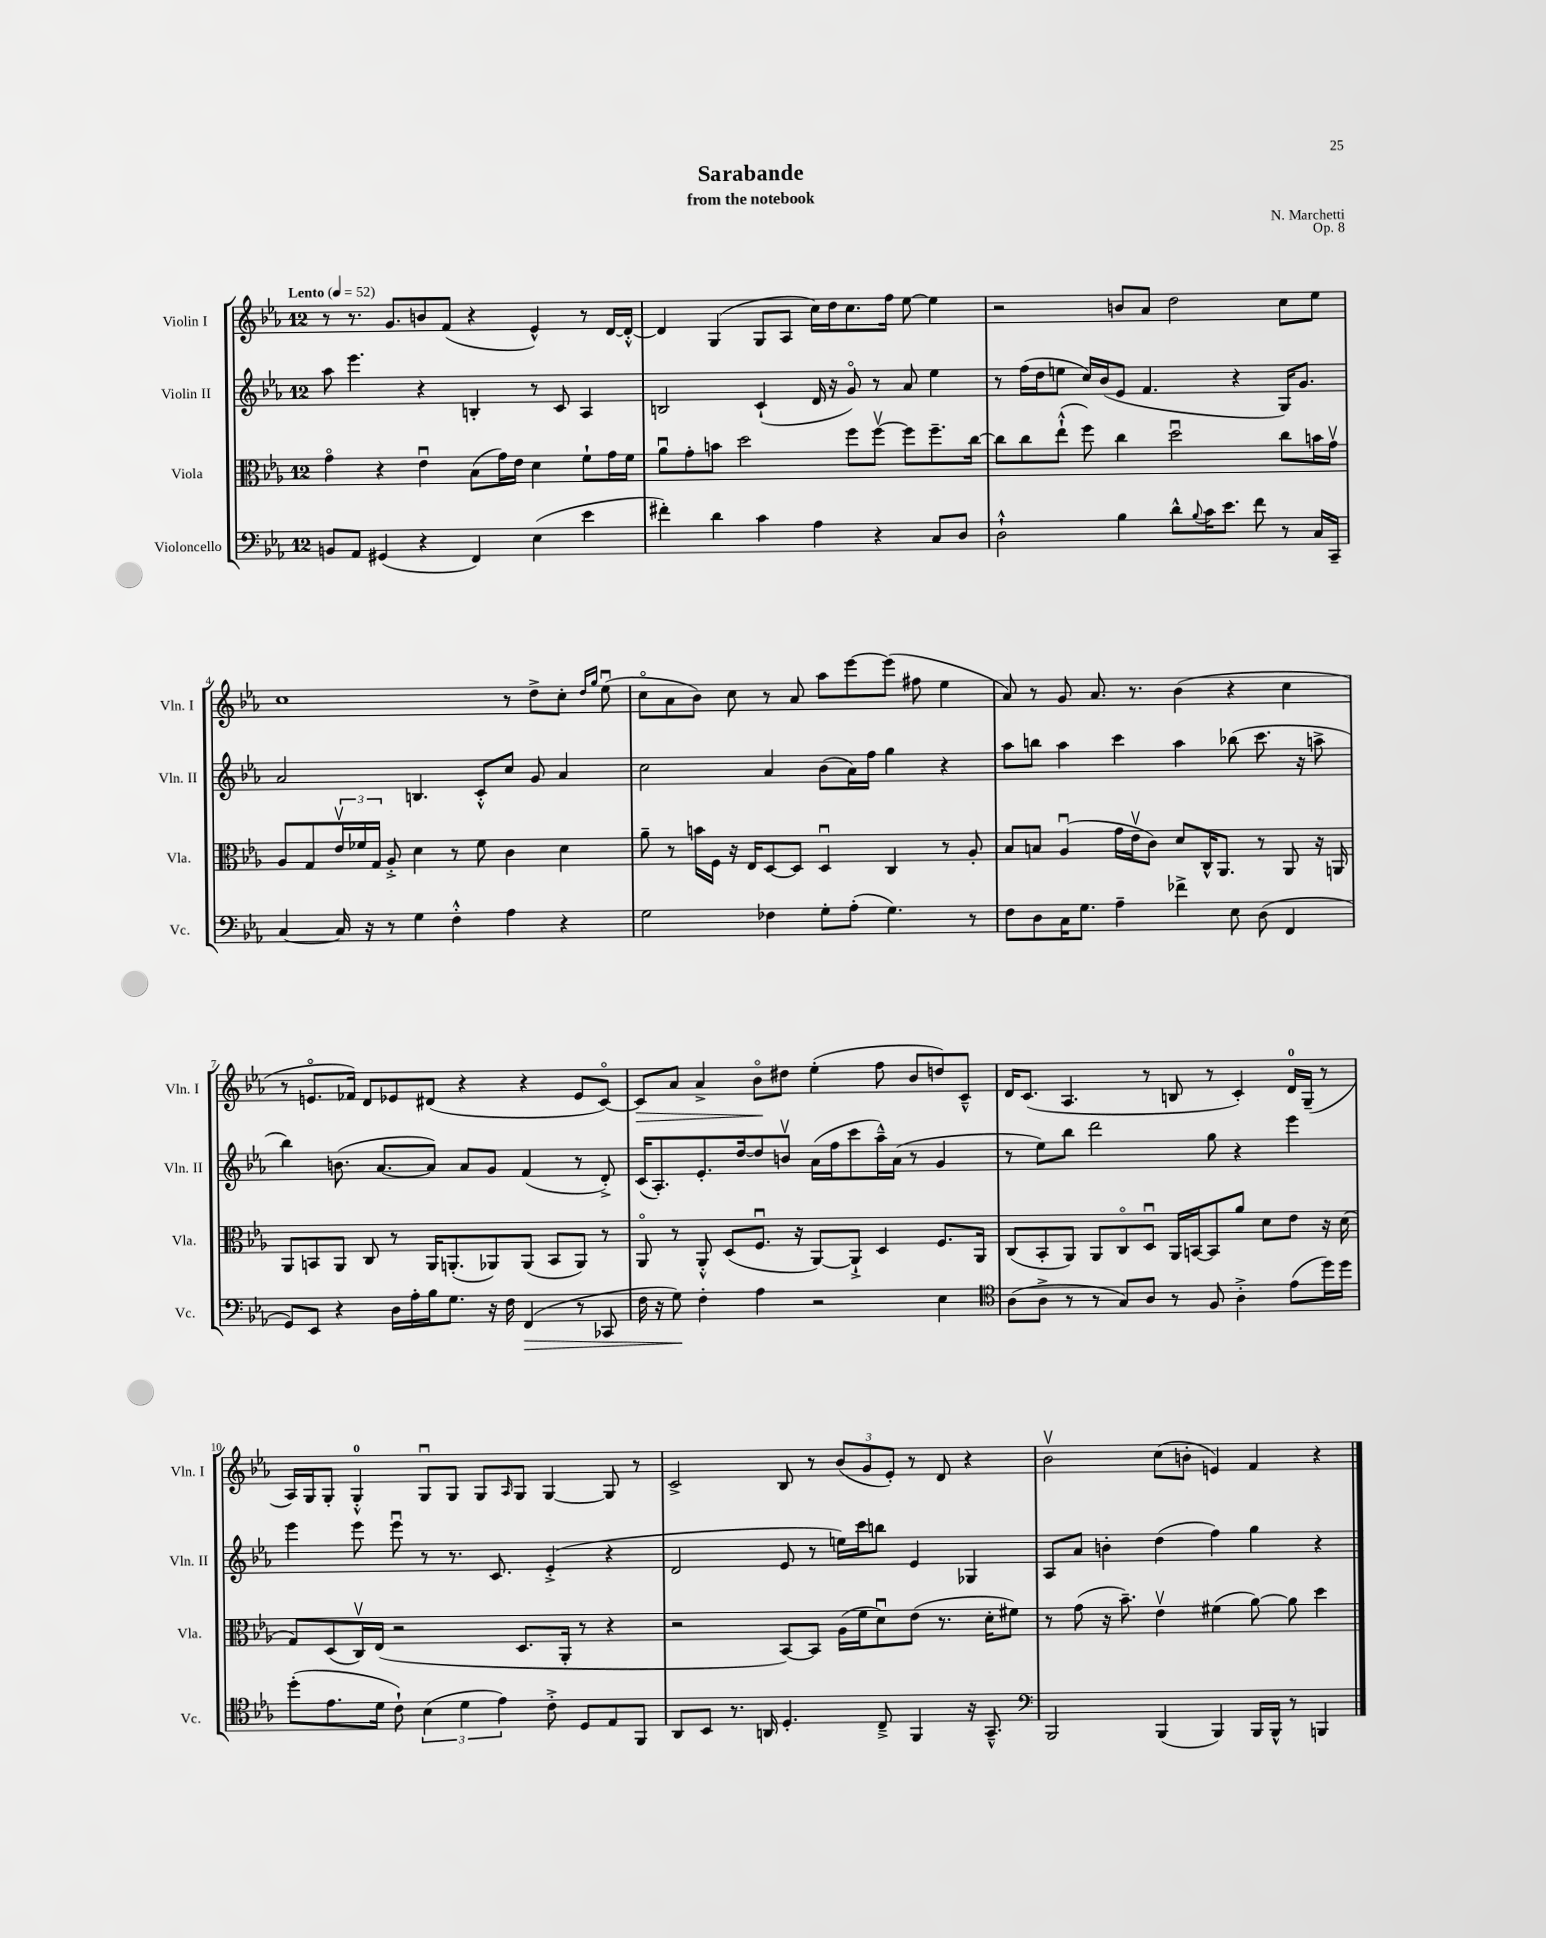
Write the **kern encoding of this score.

**kern	**kern	**kern	**kern
*staff4	*staff3	*staff2	*staff1
*clefF4	*clefC3	*clefG2	*clefG2
*k[b-e-a-]	*k[b-e-a-]	*k[b-e-a-]	*k[b-e-a-]
*M12/8	*M12/8	*M12/8	*M12/8
*MM52	*MM52	*MM52	*MM52
8BB/L	4go\	8aa-\	8r
8AA-/J	.	4.eee-\	8.r
(4GG#/	4r	.	.
.	.	.	8.g/L
4r	4e-u\	4r	8b/
.	.	.	(8f/J
4FF/)	(8B-\L	4B'/	4r
.	16g\L)	.	.
.	16e-\JJ	.	.
(4E-\	4d\	8r	4e-^^/)
.	.	8c/	.
4e-\	8f`\L	4A-/	8r
.	16g\L	.	[16d/LL
.	16f\JJ	.	16d'^^/_JJ
=	=	=	=
4f#'\)	8a-u\L	2B/	4d/]
.	8g'\	.	.
4d\	8b\J	.	(4G/
.	2dd\	.	.
4c\	.	(4c`/	8G/L
.	.	.	8A-/J
4A-\	.	16d/	16cc\LL)
.	.	16r	16dd\J
.	8ff\L	8go/)	8.cc\
4r	[8ffv\J	8r	.
.	.	.	16ff\Jk
.	8ff\]L	8a-/	[8ee-\
8C/L	8.ff~\	4ee-\	4ee-\]
8D/J	.	.	.
.	[16cc\Jk	.	.
=	=	=	=
2D`^^\	8cc\]L	8r	2r
.	8cc\	(16ff\LL	.
.	.	16dd\J	.
.	(8ee-`^^\J	8ee\J	.
.	8ff\)	16cc/LL)	.
.	.	(16b-/J	.
4B-\	4cc\	8e-/J	8b/L
.	.	4.f/	8a-/J
8d^^\L	2ddu\	.	2dd\
8qqB-/	.	.	.
16c\K	.	.	.
8.e-\J	.	.	.
.	.	4r	.
8f\	.	.	.
8r	8cc\L	16G/LK)	8cc\L
.	.	8.g/J	.
16C/LL	16b\L	.	8ee-\J
16CC~/JJ	16gv\JJ	.	.
=	=	=	=
[4C/	8A-/L	2a-/	1cc
.	8G/	.	.
16C/]	24e-v/L	.	.
.	24f-/	.	.
16r	.	.	.
.	24G/JJ	.	.
8r	8A-'^/	.	.
4G\	4d\	4.B/	.
4F'^^\	8r	.	.
.	8f-\	8c'^^/L	.
4A-\	4c\	8cc/J	8r
.	.	8g/	8dd^\L
4r	4d\	4a-/	8cc'\J
.	.	.	16qqdd/LL
.	.	.	16qqgg/JJ
.	.	.	(8ee-u\
=	=	=	=
2G\	8a-~\	2cc\	8cco\L
.	8r	.	8a-\
.	16b\LL	.	8b-\J)
.	16F\JJ	.	.
.	16r	.	8cc\
.	16E-/LK	.	.
4F-\	[8D/	4a-/	8r
.	8D/]J	.	8a-/
8G'\L	4Du/	(8b-\L	8aa-\L
(8A-'\J	.	16a-\L)	[8eee-\
.	.	16ff\JJ	.
4.G\)	4C/	4gg\	(8eee-\]J
.	.	.	8ff#\
.	8r	4r	4ee-\
8r	8A-'/	.	.
=	=	=	=
8F\L	8B-/L	8aa-\L	8a-/)
8D\	8B/J	8bb\J	8r
16C\K	(4A-u/	4aa-\	8g/
8.G\J	.	.	.
.	.	.	8.a-/
4A-~\	16g\LL	4ccc\	.
.	16e-v\J	.	8.r
.	8c\J)	.	.
4f-^\	8d/L	4aa-\	(4b-\
.	16C^^/K	.	.
.	8.AA-/J	.	.
8E-\	.	(8bb-\	4r
(8D\	8r	8.ccc\	.
4FF/	8AA-/	.	4cc\
.	.	16r	.
.	16r	8aa^\	.
.	16AA/	.	.
=	=	=	=
8GG/L)	8AA-/L	4bb-\)	8r
8EE-/J	8BB/	.	8.eo/L
4r	8AA-/J	(8.b\	.
.	.	.	16f-/Jk)
.	8C/	.	8d/L
.	.	[8.a-/L	.
16D\LL	8r	.	8e-/
16A-'\	.	.	.
16B-\J	16AA-/LK	8a-/]J)	(8d#/J
8.G\J	(8.AA'/	.	.
.	.	8a-/L	4r
16r	8AA-/)	8g/J	.
16F\	.	.	.
(4FF/	(8AA-/J	(4f/	4r
.	8BB/L	.	.
8r	8AA-/J)	8r	8e-/L
8CC-/	8r	8d'^/)	[8co/J)
=	=	=	=
16F\	8AA-o/	(16c/LK	8c/]L
16r	.	8.A-'/)	.
8G\)	8r	.	8a-/J
4F'\	8AA-'^^/	8.e-'/	4a-^/
.	(8D/L	.	.
.	.	[16dd/k	.
4A-\	8.Fu/J	8dd/]	8b-o\L
.	.	8bv/J	8dd#\J
.	16r	.	.
2r	[8AA-/L)	(16a-\LL	(4ee-'\
.	.	16ff\J	.
.	8AA-`^/]J	8ccc\	.
.	4D/	16aa-~^^\L)	8ff\
.	.	(16a-\JJ	.
.	.	8r	8b-/L
4E-\	8.F/L	4g/	8dd/)
.	.	.	8c~^^/J
.	16AA-/Jk	.	.
=	=	=	=
*clefC4	*	*	*
(8A-\L	(8C/L	8r	16d/LK
.	.	.	(8.c/J
8A-^\J	8BB-'/	8ee-\L)	.
8r	8AA-/J)	8bb-\J	4.A-/
8r	8AA-/L	2ddd\	.
8G/L)	8Co/	.	.
8A-/J	8Du/J	.	8r
8r	16AA-/LL	.	8B/
.	[16BB/J	.	.
8F/	8BB/]	8gg\	8r
4A-'^\	8a-/J	4r	4c'/)
.	8d\L	.	.
(8e-\L	8e-\J	4eee-\	16d/LL
.	.	.	(16G~/JJ
16dd\L)	16r	.	8r
16dd\JJ	(16d\	.	.
=	=	=	=
(8dd'\L	8G/L)	4eee-\	16A-/LL)
.	.	.	16G/J
8.e-\	(8D/	.	8G'/J
.	16Cv/L)	8eee-\	4G'^^/
16d\Jk	(16E-/JJ	.	.
8c`\)	2r	8eee-u\	.
(6B-\	.	8r	8Gu/L
.	.	8.r	8G/J
6d\	.	.	.
.	.	.	8G/L
.	.	8.c/	.
6e-\)	.	.	.
.	.	.	16qqA-/
.	8.D/L	.	8G/J
8c'^\	.	(4e-'^/	[4G/
.	16AA-'/Jk	.	.
8D/L	8r	.	.
8E-/	4r	4r	8G/]
8FF/J	.	.	8r
=	=	=	=
8AA-/L	2r	2d/	2c^/
8BB-/J	.	.	.
8.r	.	.	.
16AA/	.	.	.
4.D'/	[8BB-/L)	8e-/	8B-/
.	8BB-/]J	8r	8r
.	(16A-\LL	16ee\LL)	(12b-/L
.	16f\J	16ccc\J	.
.	.	.	12g/
8C~^/	8du\)	8bb\J	.
.	.	.	12e-'/J)
4FF/	(8e-\J	4e-/	8r
.	8.r	.	8d/
16r	.	4G-/	4r
8.GG~^^/	16d'\LK	.	.
.	8f#\J)	.	.
=	=	=	=
*clefF4	*	*	*
2BBB-/	8r	8A-/L	2b-v\
.	(8g\	8a-/J	.
.	16r	4b'\	.
.	8.b-~\)	.	.
(4BBB-/	4e-v\	(4dd\	(8cc\L
.	.	.	8b'\J
4BBB-/)	(4f#\	4ff\)	4e/)
16BBB-/LL	[8a-\)	4gg\	4f/
16BBB-^^/JJ	.	.	.
8r	8a-\]	.	.
4BBB/	4dd\	4r	4r
==	==	==	==
*-	*-	*-	*-
